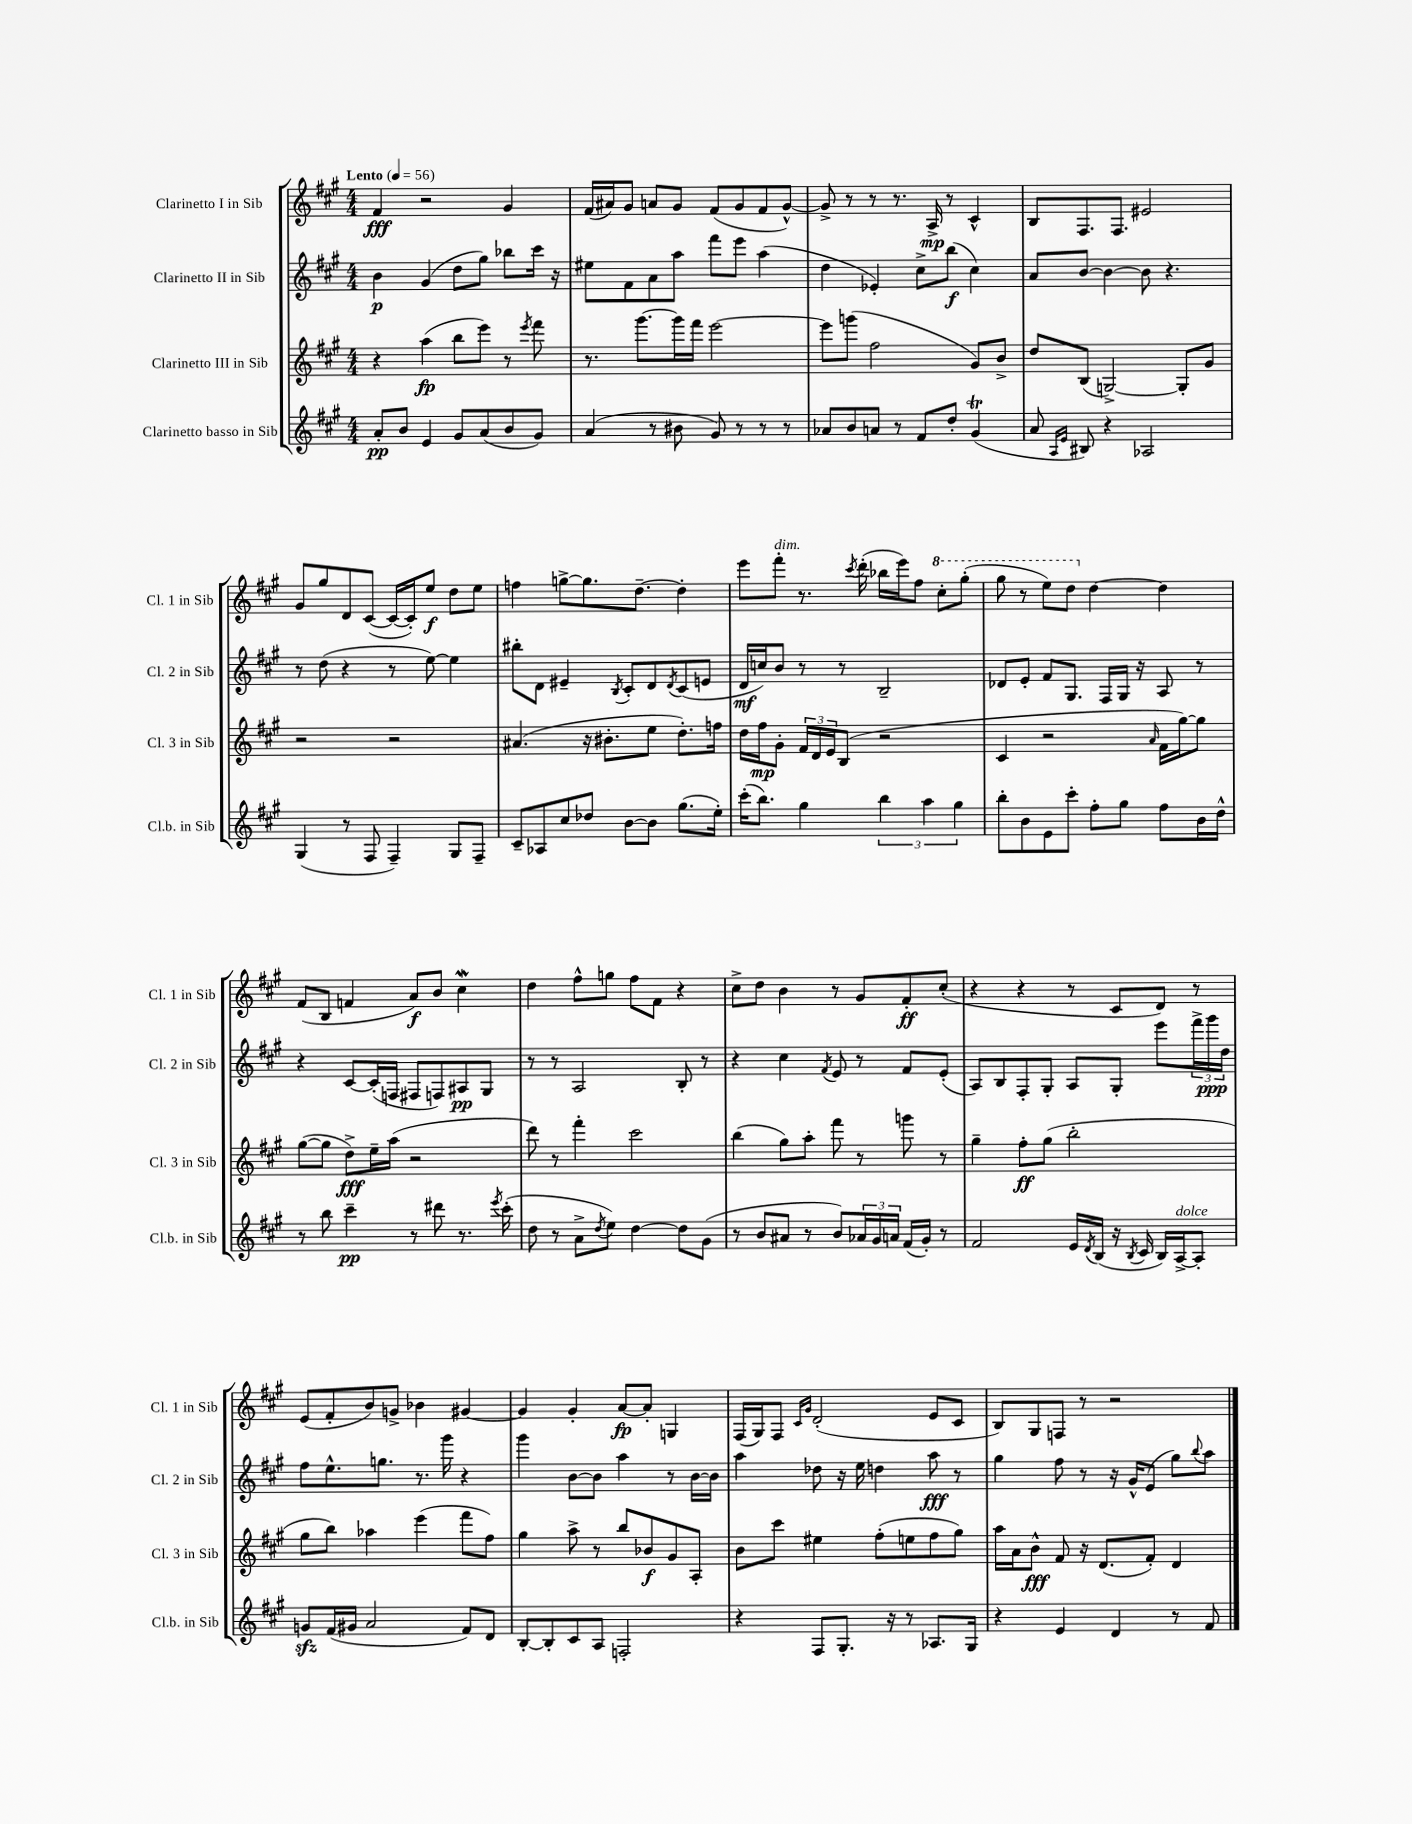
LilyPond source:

<<
\new StaffGroup <<
\new Staff = "s0" \with { instrumentName = "Clarinetto I in Sib" shortInstrumentName = "Cl. 1 in Sib" } {
    \clef treble \key a \major \numericTimeSignature \time 4/4 \tempo "Lento" 4 = 56
    fis'4\fff r2 gis'4 |
    fis'16( ais'16) gis'8 a'8 gis'8 fis'8( gis'8 fis'8 gis'8~-^) |
    gis'8-> r8 r8 r8. a16->\mp r8 cis'4-^ |
    b8 fis8. fis8. eis'2 |
    gis'8 gis''8 d'8 cis'8~( cis'16~ cis'16-.) e''8\f d''8 e''8 |
    f''4 g''8~-> g''8. d''8.~-- d''4-. |
    e'''8 fis'''8-.^\markup { \italic "dim." } r8. \acciaccatura { cis'''8 } d'''16-.( bes''16 e'''16) fis''8 \ottava #1 cis'''8-. gis'''8-.( |
    gis'''8 r8 e'''8) d'''8 \ottava #0 d''4~ d''4 |
    fis'8( b8 f'4 a'8\f) b'8 cis''4\mordent |
    d''4 fis''8-^ g''8 fis''8 fis'8 r4 |
    cis''8-> d''8 b'4 r8 gis'8 fis'8-.\ff cis''8-.( |
    r4 r4 r8 cis'8 d'8) r8 |
    e'8( fis'8-. b'8) g'8-> bes'4 gis'4~ |
    gis'4 gis'4-. a'8~\fp a'8-. g4 |
    fis16( gis16) fis8 \grace { cis'16 gis'16 } d'2-.( e'8 cis'8 |
    b8) gis8 f8 r8 r2 \bar "|." |
}
\new Staff = "s1" \with { instrumentName = "Clarinetto II in Sib" shortInstrumentName = "Cl. 2 in Sib" } {
    \clef treble \key a \major \numericTimeSignature \time 4/4
    b'4\p gis'4( d''8 gis''8) bes''8 cis'''16 r16 |
    eis''8 fis'8 a'8 a''8 fis'''8 e'''8 a''4( |
    d''4 ees'4-.) cis''8-> b''8\f( cis''4) |
    a'8 b'8~ b'4~ b'8 r4. |
    r8 d''8( r4 r8 e''8~) e''4 |
    bis''8-. d'8 eis'4-- \acciaccatura { b8 } cis'8-. d'8 \acciaccatura { d'8 } cis'8( e'8 |
    d'16\mf c''16) b'8 r8 r8 b2-- |
    des'8 e'8-. fis'8 gis8. fis16 gis16 r16 a8 r8 |
    r4 cis'8~ cis'16-.( f16 fis8 f8) ais8\pp gis8 |
    r8 r8 a2 b8-. r8 |
    r4 cis''4 \acciaccatura { fis'8 } e'8 r8 fis'8 e'8-.( |
    a8) b8 fis8-. gis8-. a8 gis8-. e'''8 \tuplet 3/2 { fis'''16-> gis'''16\ppp d''16 } |
    fis''8 e''8.-^ g''8. r8. gis'''16 r4 |
    gis'''4 b'8~ b'8 a''4 r8 b'16~ b'16 |
    a''4 des''8 r16 e''16 d''4 a''8\fff r8 |
    gis''4 fis''8 r8 r16 gis'16-^ e'8( gis''8) \appoggiatura { b''8 } a''8 \bar "|." |
}
\new Staff = "s2" \with { instrumentName = "Clarinetto III in Sib" shortInstrumentName = "Cl. 3 in Sib" } {
    \clef treble \key a \major \numericTimeSignature \time 4/4
    r4 a''4\fp( b''8 e'''8) r8 \acciaccatura { e'''8 } fis'''8 |
    r8. gis'''8.~ gis'''16 fis'''16 e'''2~ |
    e'''8 g'''8( fis''2 gis'8) b'8-> |
    d''8 b8( g2~->) g8-. gis'8 |
    r2 r2 |
    ais'4.( r16 bis'8.-. e''8 d''8.-.) f''16 |
    d''16 fis''16\mp gis'8-. \tuplet 3/2 { fis'16 d'16 e'16 } b8( r2 |
    cis'4 r2 \grace { a'16 } fis'16 gis''16~) gis''8 |
    gis''8~( gis''8 d''8->\fff) e''16-- a''16( r2 |
    d'''8) r8 fis'''4-. cis'''2 |
    b''4( gis''8) a''8-. fis'''8 r8 g'''8 r8 |
    gis''4-- fis''8-.\ff gis''8( b''2-. |
    gis''8 b''8) aes''4 e'''4( fis'''8 fis''8) |
    gis''4 a''8-> r8 b''8 bes'8\f gis'8 a8-. |
    b'8 cis'''8 eis''4 fis''8-.( e''8 fis''8 gis''8) |
    a''16 a'16 b'8-^\fff fis'8 r16 d'8.( fis'8-.) d'4 \bar "|." |
}
\new Staff = "s3" \with { instrumentName = "Clarinetto basso in Sib" shortInstrumentName = "Cl.b. in Sib" } {
    \clef treble \key a \major \numericTimeSignature \time 4/4
    a'8-.\pp b'8 e'4 gis'8 a'8( b'8 gis'8) |
    a'4( r8 bis'8 gis'8) r8 r8 r8 |
    aes'8 b'8 a'8 r8 fis'8 d''8-. gis'4\trill( |
    a'8 \grace { a16 e'16 } bis8) r4 aes2 |
    gis4( r8 fis8 fis4--) gis8 fis8-- |
    cis'8-- aes8 cis''8 des''8 b'8~ b'8 gis''8.( e''16-.) |
    cis'''16-.( b''8.) gis''4 \tuplet 3/2 { b''4 a''4 gis''4 } |
    b''8-. b'8 e'8 cis'''8-. fis''8-. gis''8 fis''8 b'16 d''16-^ |
    r8 b''8 cis'''4--\pp r8 dis'''8 r8. \acciaccatura { e'''8 } cis'''16-.( |
    d''8 r8 a'8-> \acciaccatura { d''8 } e''8) d''4~ d''8 gis'8( |
    r8 b'8 ais'8 r8 b'8) \tuplet 3/2 { aes'16 gis'16 a'16 } fis'16( gis'16-.) r8 |
    fis'2 e'16 \acciaccatura { d'8 } b16( r16 \acciaccatura { b8 } cis'16 b16) a16~->^\markup { \italic "dolce" } a8-. |
    g'8\sfz fis'16( gis'16 a'2 fis'8) d'8 |
    b8~-. b8-. cis'8 a8 f2-. |
    r4 fis8 gis8.-. r16 r8 aes8. gis16 |
    r4 e'4 d'4 r8 fis'8 \bar "|." |
}
>>
>>
\layout { \context { \Score \remove "Bar_number_engraver" } }
